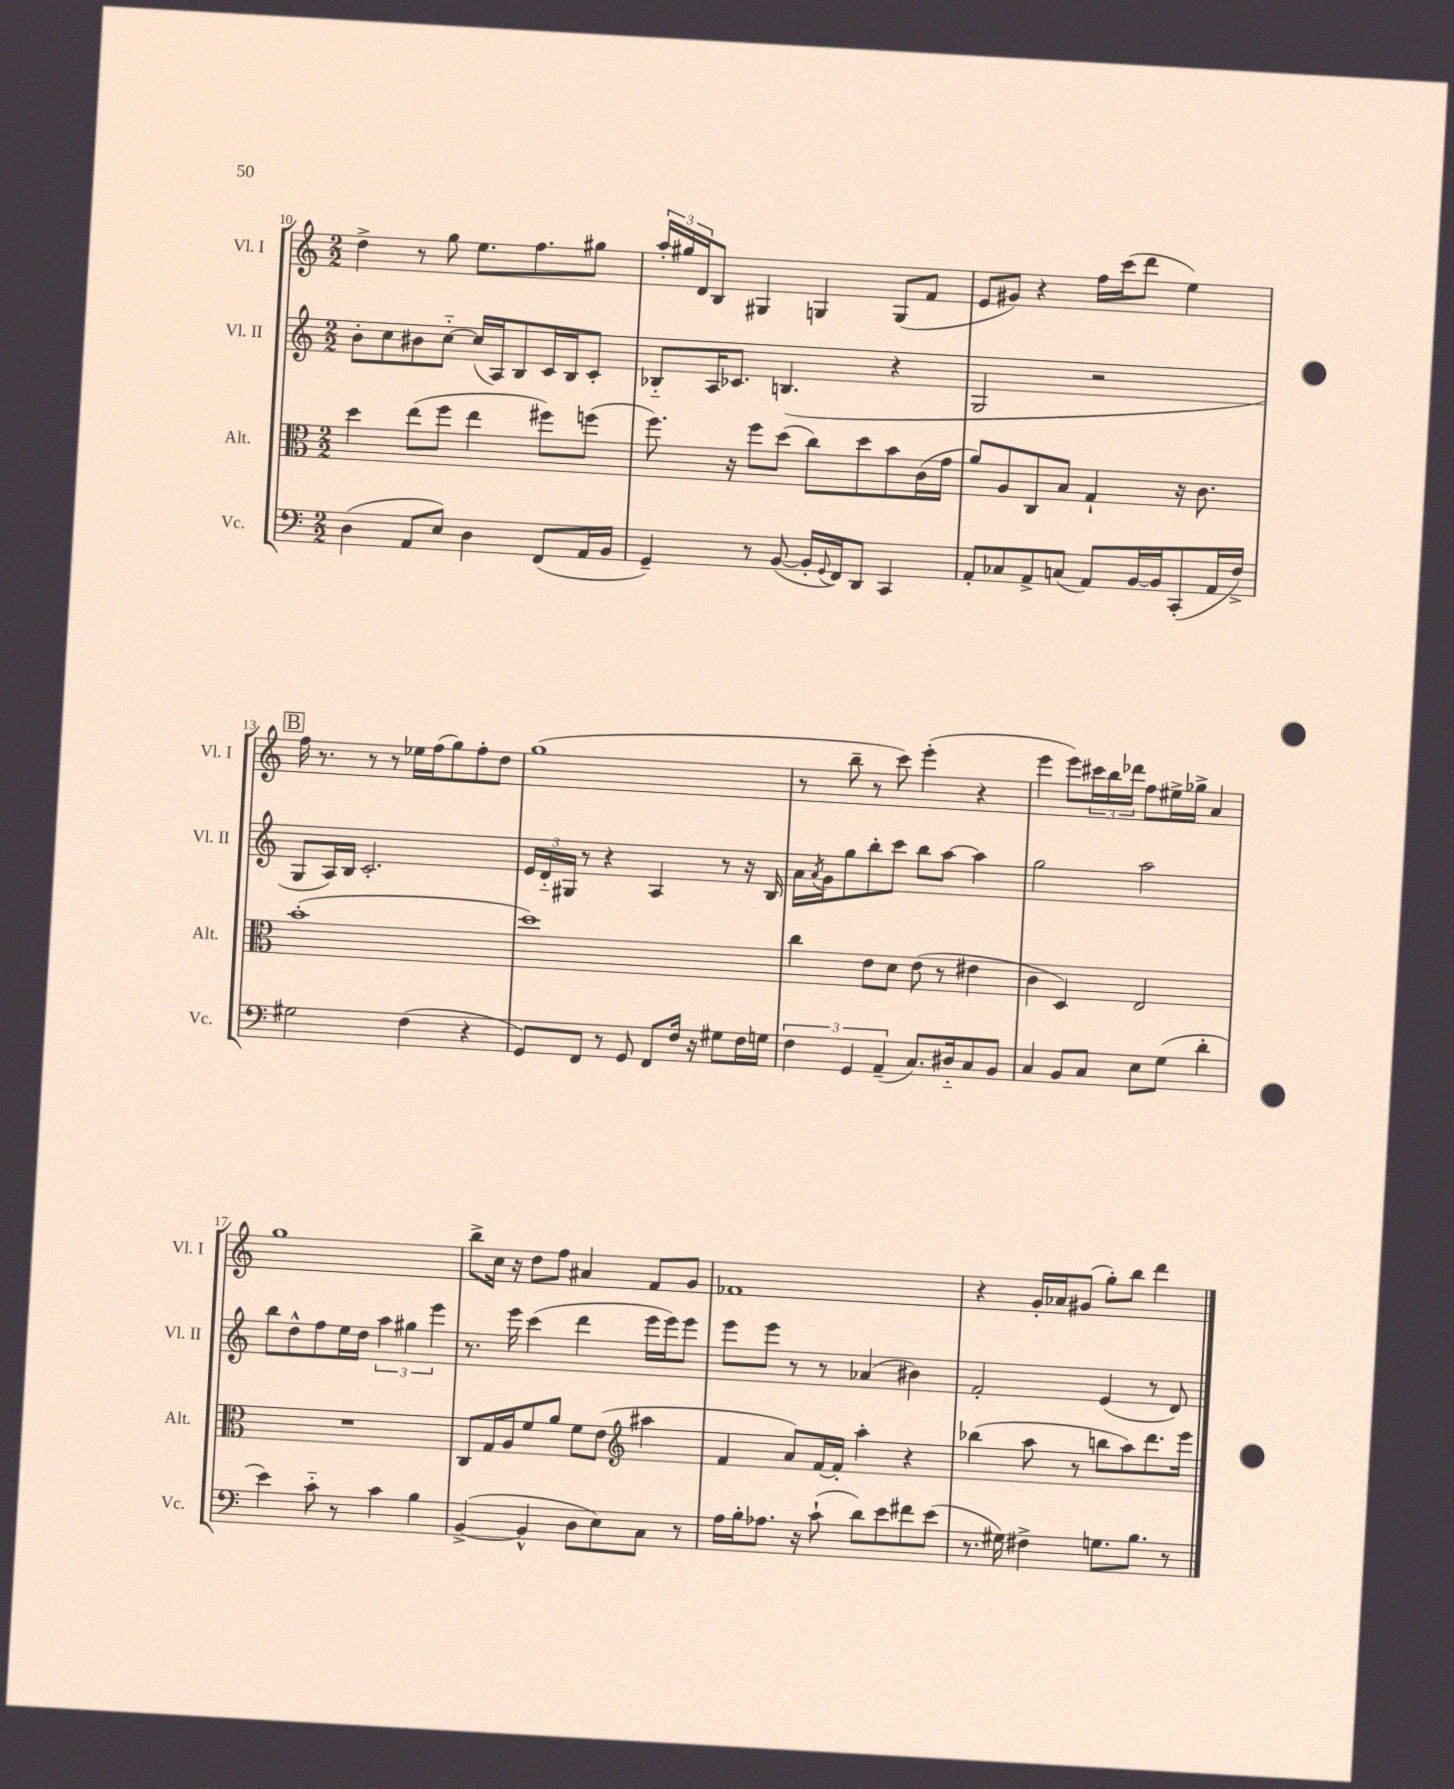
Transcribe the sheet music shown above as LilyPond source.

<<
\new StaffGroup <<
\new Staff = "s0" \with { instrumentName = "Vl. I" shortInstrumentName = "Vl. I" } {
    \clef treble \key c \major \numericTimeSignature \time 2/2
    d''4-> r8 g''8 e''8. f''8. gis''8 |
    \tuplet 3/2 { a''16-. gis''16 d'16 } b8 gis4 g4 g8( f'8 |
    e'8 gis'8) r4 f''16 c'''16( d'''8 e''4) |
    \mark \markup { \box "B" } f''16 r8. r8 r8 ees''16 f''16( g''8) f''8-. d''8 |
    g''1( |
    r8 b''8-- r8 c'''8) e'''4-.( r4 |
    e'''4 e'''8) \tuplet 3/2 { cis'''16 b''16 des'''16 } f''8 eis''16-> ges''16-> a'4 |
    g''1 |
    b''8-> c''16 r16 d''8 f''8 ais'4 f'8 g'8 |
    fes'1 |
    r4 g'16-. aes'16 gis'8( g''8-.) b''8 d'''4 \bar "|." |
}
\new Staff = "s1" \with { instrumentName = "Vl. II" shortInstrumentName = "Vl. II" } {
    \clef treble \key c \major \numericTimeSignature \time 2/2
    b'8-. c''8 bis'8 c''8~-_ c''16( a16) b8 c'16 b16 c'8-. |
    bes8-_ a16 ces'8. b4.( r4 |
    g2 r2 |
    \mark \markup { \box "B" } g8 a16) b16 c'2.-. |
    \tuplet 3/2 { e'16 d'16-_ gis16 } r8 r4 a4 r8 r16 b16 |
    a'16 \acciaccatura { a'8 } g'16 g''8 b''8-. c'''8 b''8 a''8~ a''4 |
    g''2 a''2 |
    b''8 d''8-^ f''8 e''16 d''16 \tuplet 3/2 { a''4 gis''4 e'''4 } |
    r8. e'''16 c'''4( d'''4 e'''16 e'''16) e'''8 |
    e'''8 e'''8 r8 r8 aes'4( bis'4) |
    f'2-. e'4( r8 d'8) \bar "|." |
}
\new Staff = "s2" \with { instrumentName = "Alt." shortInstrumentName = "Alt." } {
    \clef alto \key c \major \numericTimeSignature \time 2/2
    d''4 e''8( f''8 e''4 fis''8) f''8( |
    f''8.) r16 f''8 d''8( c''8) d''8 b'8 c'16( g'16 |
    a'8) a8 c8 b8 g4-! r16 c'8. |
    \mark \markup { \box "B" } b'1-.( |
    d''1) |
    c''4 e'8 d'8 e'8( r8 eis'4 |
    c'4 d4) e2 |
    R1 |
    c8 g16 a16 f'8 a'8 f'8 e'8( \clef treble ais''4 |
    f'4 a'8) f'16~ f'16-. a''4-. r4 |
    bes''4( a''8 r8 b''8 a''8) d'''8. e'''16 \bar "|." |
}
\new Staff = "s3" \with { instrumentName = "Vc." shortInstrumentName = "Vc." } {
    \clef bass \key c \major \numericTimeSignature \time 2/2
    d4( a,8 e8) d4 f,8( a,16 b,16 |
    g,4--) r8 b,8~( b,16-. \appoggiatura { g,8 } f,16) d,8 c,4 |
    a,8-. ces8 a,8-> c8( a,8) b,16~ b,16 c,8-.( a,16 f16->) |
    \mark \markup { \box "B" } gis2 f4( r4 |
    g,8) f,8 r8 g,8 f,8 f16 r16 gis8 f16 g16 |
    \tuplet 3/2 { f4 g,4 a,4--( } c8.) dis16-_ c8 b,8 |
    c4 b,8 c8 e8 g8( d'4-. |
    e'4) c'8-_ r8 c'4 b4 |
    b,4~->( b,4-^ d8 e8) c8 r8 |
    a16 b16-. aes8. r16 c'8-!( d'8) e'8 fis'8 e'8( |
    r8. gis16) fis4-> g8. b8. r8 \bar "|." |
}
>>
>>
\layout { \context { \Score currentBarNumber = #10 } }
